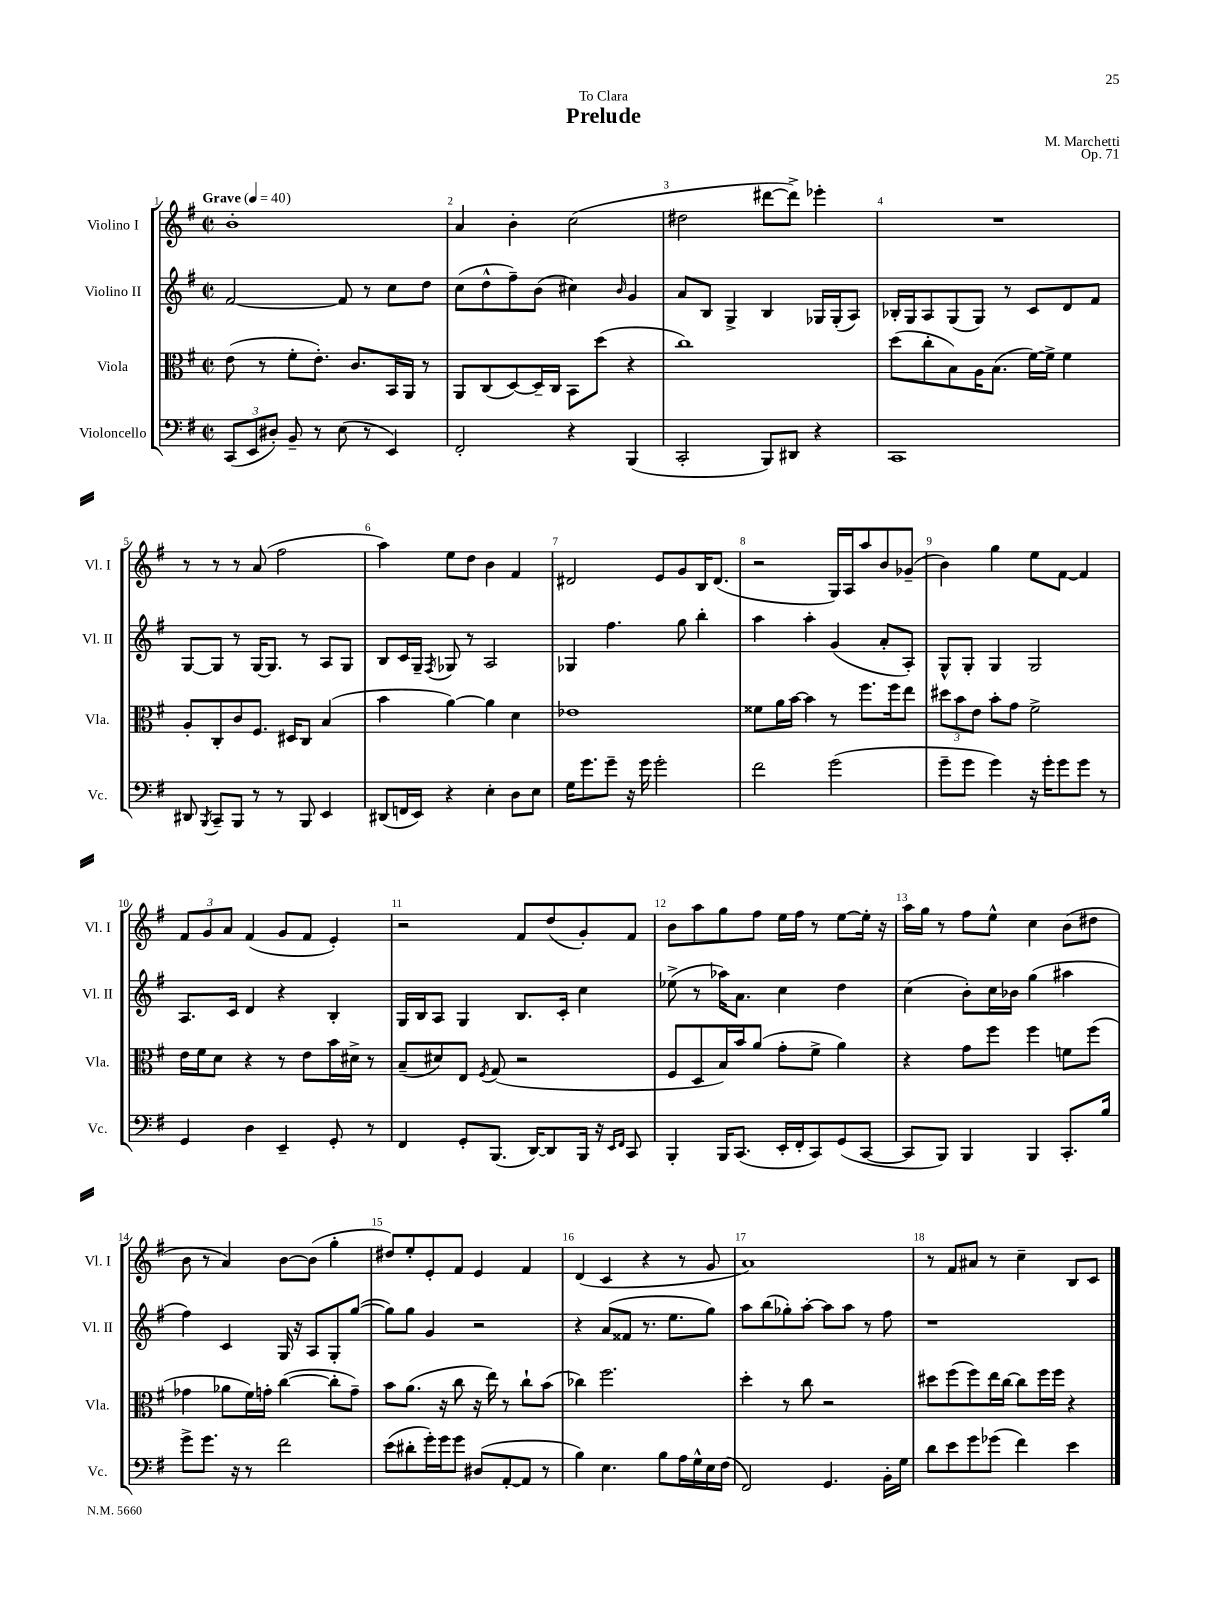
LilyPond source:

\header { title = "Prelude" composer = "M. Marchetti" dedication = "To Clara" opus = "Op. 71" }
<<
\new StaffGroup <<
\new Staff = "s0" \with { instrumentName = "Violino I" shortInstrumentName = "Vl. I" } {
    \clef treble \key g \major \defaultTimeSignature \time 2/2 \tempo "Grave" 4 = 40
    \autoBeamOff b'1-. |
    a'4 b'4-. c''2( |
    dis''2 dis'''8[~ dis'''8]->) ees'''4-. |
    R1 |
    r8 r8 r8 a'8( fis''2 |
    a''4) e''8[ d''8] b'4 fis'4 |
    dis'2 e'8[ g'8 b16 dis'8.]( |
    r2 g16[) a16 a''8 b'8 ges'8]--( |
    b'4) g''4 e''8[ fis'8]~ fis'4 |
    \tuplet 3/2 { fis'8[ g'8 a'8] } fis'4( g'8[ fis'8] e'4-.) |
    r2 fis'8[ d''8( g'8-.) fis'8] |
    b'8[ a''8 g''8 fis''8] e''16[ fis''16] r8 e''8[~ e''16]-. r16 |
    a''16[ g''16] r8 fis''8[ e''8]-^ c''4 b'8[( dis''8] |
    b'8 r8 a'4) b'8[~ b'8]( g''4-. |
    dis''8[) e''8-. e'8-. fis'8] e'4 fis'4 |
    d'4( c'4 r4 r8 g'8 |
    a'1) |
    r8 fis'8[ ais'8] r8 c''4-- b8[ c'8] \bar "|." |
}
\new Staff = "s1" \with { instrumentName = "Violino II" shortInstrumentName = "Vl. II" } {
    \clef treble \key g \major \defaultTimeSignature \time 2/2
    \autoBeamOff fis'2~ fis'8 r8 c''8[ d''8] |
    c''8[( d''8-^ fis''8--) b'8]( cis''4) \grace { b'16 } g'4 |
    a'8[ b8] g4-> b4 ges16[ ges16-.( a8]) |
    bes16[-. g16 a8 g8( g8]) r8 c'8[ d'8 fis'8] |
    g8[~ g8] r8 g16[~ g8.] r8 a8[ g8] |
    b8[ c'16 g16]-- \acciaccatura { fis8 } ges8 r8 a2 |
    ges4 fis''4. g''8 b''4-. |
    a''4 a''4-. g'4( a'8[-. a8]-.) |
    g8[-^ g8]-. g4 g2 |
    a8.[ c'16] d'4 r4 b4-. |
    g16[ b16 a8] g4 b8.[ c'16]-. c''4 |
    ees''8->( r8 aes''16[) a'8.] c''4 d''4 |
    c''4( b'8[-.) c''16 bes'16] g''4( ais''4 |
    fis''4) c'4 g16 r16 a8[ g8-. g''8]~( |
    g''8[) g''8] g'4 r2 |
    r4 a'8[( fisis'8] r8. e''8.[ g''8]) |
    a''8[ b''8( ges''8-.) a''8]~-. a''8[ a''8] r8 fis''8 |
    r1 \bar "|." |
}
\new Staff = "s2" \with { instrumentName = "Viola" shortInstrumentName = "Vla." } {
    \clef alto \key g \major \defaultTimeSignature \time 2/2
    \autoBeamOff e'8( r8 fis'8[-. e'8.]-.) c'8.[ b,16 a,16] r8 |
    a,8[ c8( d8~) d16-- c16] b,8[ d''8]( r4 |
    c''1) |
    d''8[( c''8-. b8) a16 b8.]( fis'16[~) fis'16]-> fis'4 |
    a8[-. c8-. c'8 fis8.] dis16[ c8] b4( |
    b'4 a'4~) a'4 d'4 |
    ees'1 |
    fisis'8[ a'16 b'16]~ b'4 r8 fis''8.[ fis''16 e''8] |
    \tuplet 3/2 { dis''8[ b'8 e'8] } b'8[-. g'8] fis'2-> |
    e'16[ fis'16 d'8] r4 r8 e'8[ b'16 dis'16]-> r8 |
    b8[--( dis'8) e8] \acciaccatura { fis8 } g8( r2 |
    fis8[ d8 b16) b'16 a'8]( g'8[-. fis'8]-> a'4) |
    r4 g'8[ fis''8] fis''4 f'8[ fis''8]( |
    ges'4 aes'8[ fis'16) g'16]-. c''4~( c''8[-. g'8]--) |
    b'8[ a'8.]( r16 c''8 r16 e''16) r8 c''8[-! b'8]( |
    ces''4) fis''2. |
    d''4-. r8 c''8 r2 |
    dis''8[ fis''8( fis''8) e''16 c''16]~ c''8[ fis''16 fis''16] r4 \bar "|." |
}
\new Staff = "s3" \with { instrumentName = "Violoncello" shortInstrumentName = "Vc." } {
    \clef bass \key g \major \defaultTimeSignature \time 2/2
    \autoBeamOff \tuplet 3/2 { c,8[( e,8 dis8]-.) } b,8-- r8 e8( r8 e,4) |
    fis,2-. r4 b,,4( |
    c,2-. b,,8[) dis,8] r4 |
    c,1 |
    dis,8 \acciaccatura { b,,8 } c,8[-- b,,8] r8 r8 b,,8 e,4 |
    dis,8[( f,16 e,16]) r4 e4-. d8[ e8] |
    g16[ g'8. g'8]-- r16 g'16 g'2-. |
    fis'2 g'2( |
    g'8[-- g'8] g'4) r16 g'16[-. g'8 g'8] r8 |
    g,4 d4 e,4-- g,8-. r8 |
    fis,4 g,8[-. b,,8.]( d,16[~) d,8 b,,16] r16 \grace { e,16[ fis,16] } c,8 |
    b,,4-. b,,16[ c,8.]( e,16[-. fis,16-. c,8) g,8( c,8]~ |
    c,8[ b,,8]) b,,4 b,,4 c,8.[-. b16] |
    g'8[-> g'8.] r16 r8 fis'2 |
    e'8[( dis'8-. g'16-.) g'16 g'8] dis8[( a,8~-. a,8] r8 |
    b4) e4. b8[ a16 g16-^ e16 fis16]( |
    fis,2) g,4. b,16[-. g16] |
    d'8[ e'8 g'8 ges'8]( fis'4) e'4 \bar "|." |
}
>>
>>
\layout { \context { \Score \override BarNumber.break-visibility = ##(#f #t #t) barNumberVisibility = #all-bar-numbers-visible } }
